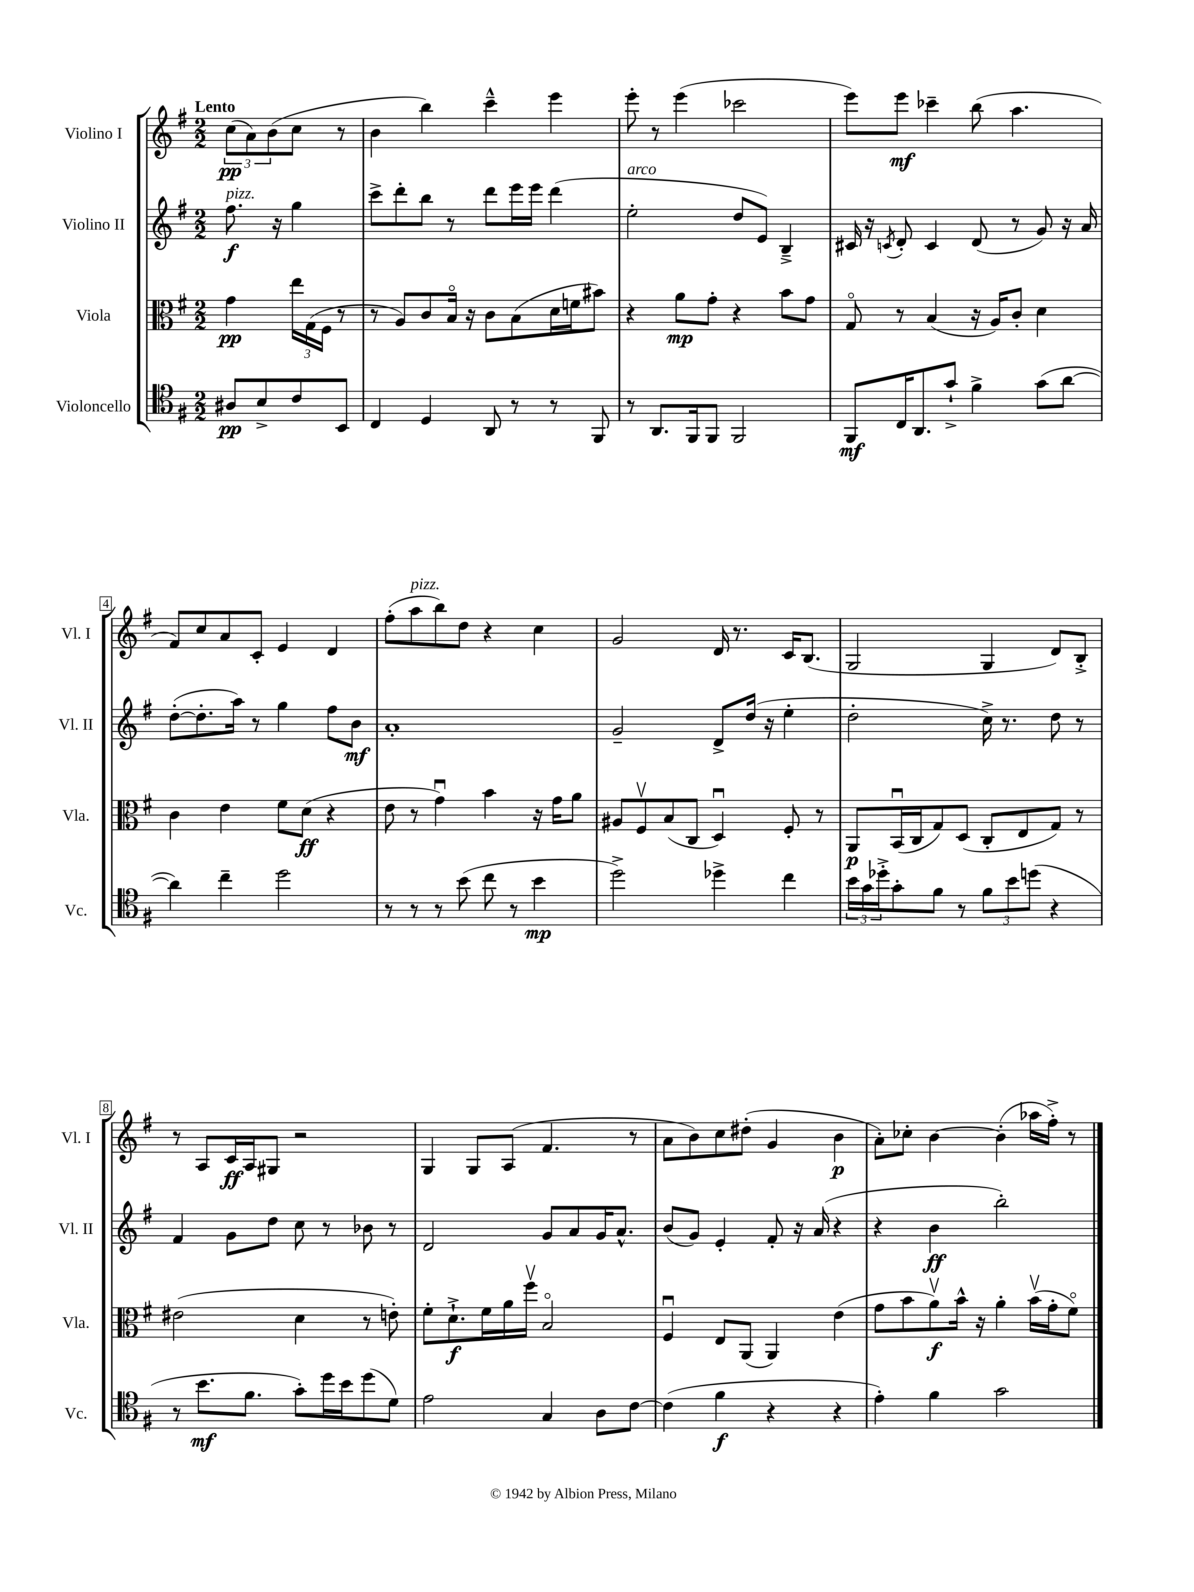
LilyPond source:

<<
\new StaffGroup <<
\new Staff = "s0" \with { instrumentName = "Violino I" shortInstrumentName = "Vl. I" } {
    \clef treble \key g \major \numericTimeSignature \time 2/2 \partial 2 \tempo "Lento"
    \tuplet 3/2 { c''8\pp( a'8) b'8( } c''8 r8 |
    b'4 b''4) c'''4---^ e'''4 |
    e'''8-. r8 e'''4( ces'''2 |
    e'''8) e'''8\mf ces'''4-- b''8( a''4. |
    fis'8) c''8 a'8 c'8-. e'4 d'4 |
    fis''8-.( a''8^\markup { \italic "pizz." } b''8) d''8 r4 c''4 |
    g'2 d'16 r8. c'16 b8.( |
    g2 g4 d'8) b8-.-> |
    r8 a8 c'16\ff a16 gis8 r2 |
    g4 g8 a8( fis'4. r8 |
    a'8 b'8) c''8 dis''8-.( g'4 b'4\p |
    a'8-.) ces''8-. b'4~ b'4-.( aes''16 fis''16-.->) r8 \bar "|." |
}
\new Staff = "s1" \with { instrumentName = "Violino II" shortInstrumentName = "Vl. II" } {
    \clef treble \key g \major \numericTimeSignature \time 2/2 \partial 2
    fis''8.\f^\markup { \italic "pizz." } r16 g''4 |
    c'''8-> d'''8-. b''8 r8 d'''8 e'''16 e'''16 d'''4( |
    e''2-.^\markup { \italic "arco" } d''8 e'8) b4---> |
    cis'16 r16 \acciaccatura { c'8 } d'8-. c'4 d'8( r8 g'8) r16 a'16 |
    d''8~-.( d''8.-. a''16) r8 g''4 fis''8 b'8\mf |
    a'1-. |
    g'2-- d'8-> d''16( r16 e''4-. |
    d''2-. c''16->) r8. d''8 r8 |
    fis'4 g'8 d''8 c''8 r8 bes'8 r8 |
    d'2 g'8 a'8 g'16 a'8.-^ |
    b'8( g'8) e'4-. fis'8-. r16 a'16( r4 |
    r4 b'4\ff b''2-.) \bar "|." |
}
\new Staff = "s2" \with { instrumentName = "Viola" shortInstrumentName = "Vla." } {
    \clef alto \key g \major \numericTimeSignature \time 2/2 \partial 2
    g'4\pp \tuplet 3/2 { e''16 g16( fis16 } r8 |
    r8 a8) c'8 b16\flageolet r16 c'8 b8( d'16 f'16 bis'8) |
    r4 a'8\mp g'8-. r4 b'8 g'8 |
    g8\flageolet r8 b4( r16 a16) c'8-. d'4 |
    c'4 e'4 fis'8 d'8\ff( r4 |
    e'8 r8 g'4\downbow) b'4 r16 g'16 a'8 |
    ais8 fis8\upbow b8( c8 d4\downbow) fis8-. r8 |
    a,8\p b,16\downbow( c16 g8) d8( c8-. e8 g8) r8 |
    eis'2( d'4 r8 e'8-.) |
    fis'8-. d'8.-!->\f fis'16 a'16 fis''16\upbow b2\flageolet |
    fis4\downbow e8 a,8( a,4) e'4( |
    g'8 b'8 a'8\upbow\f) b'16-^ r16 a'4-. b'16\upbow( g'16-. fis'8\flageolet) \bar "|." |
}
\new Staff = "s3" \with { instrumentName = "Violoncello" shortInstrumentName = "Vc." } {
    \clef tenor \key g \major \numericTimeSignature \time 2/2 \partial 2
    ais8\pp b8-> c'8 b,8 |
    c4 d4 a,8 r8 r8 fis,8 |
    r8 a,8. fis,16 fis,8 fis,2 |
    fis,8\mf c16 a,8. g'8-!-> fis'4-> g'8( a'8~ |
    a'4) c''4-- d''2 |
    r8 r8 r8 b'8( c''8 r8 b'4\mp |
    d''2->) des''4-> c''4 |
    \tuplet 3/2 { b'16 g'16 des''16-.-> } g'8-. fis'8 r8 \tuplet 3/2 { fis'8 b'8 d''8( } r4 |
    r8 b'8.\mf fis'8. g'8-.) d''16 b'16 d''8( d'8) |
    e'2 g4 a8 c'8~ |
    c'4( fis'4\f r4 r4 |
    e'4-.) fis'4 g'2 \bar "|." |
}
>>
>>
\layout { \context { \Score \override BarNumber.stencil = #(make-stencil-boxer 0.1 0.3 ly:text-interface::print) } }
